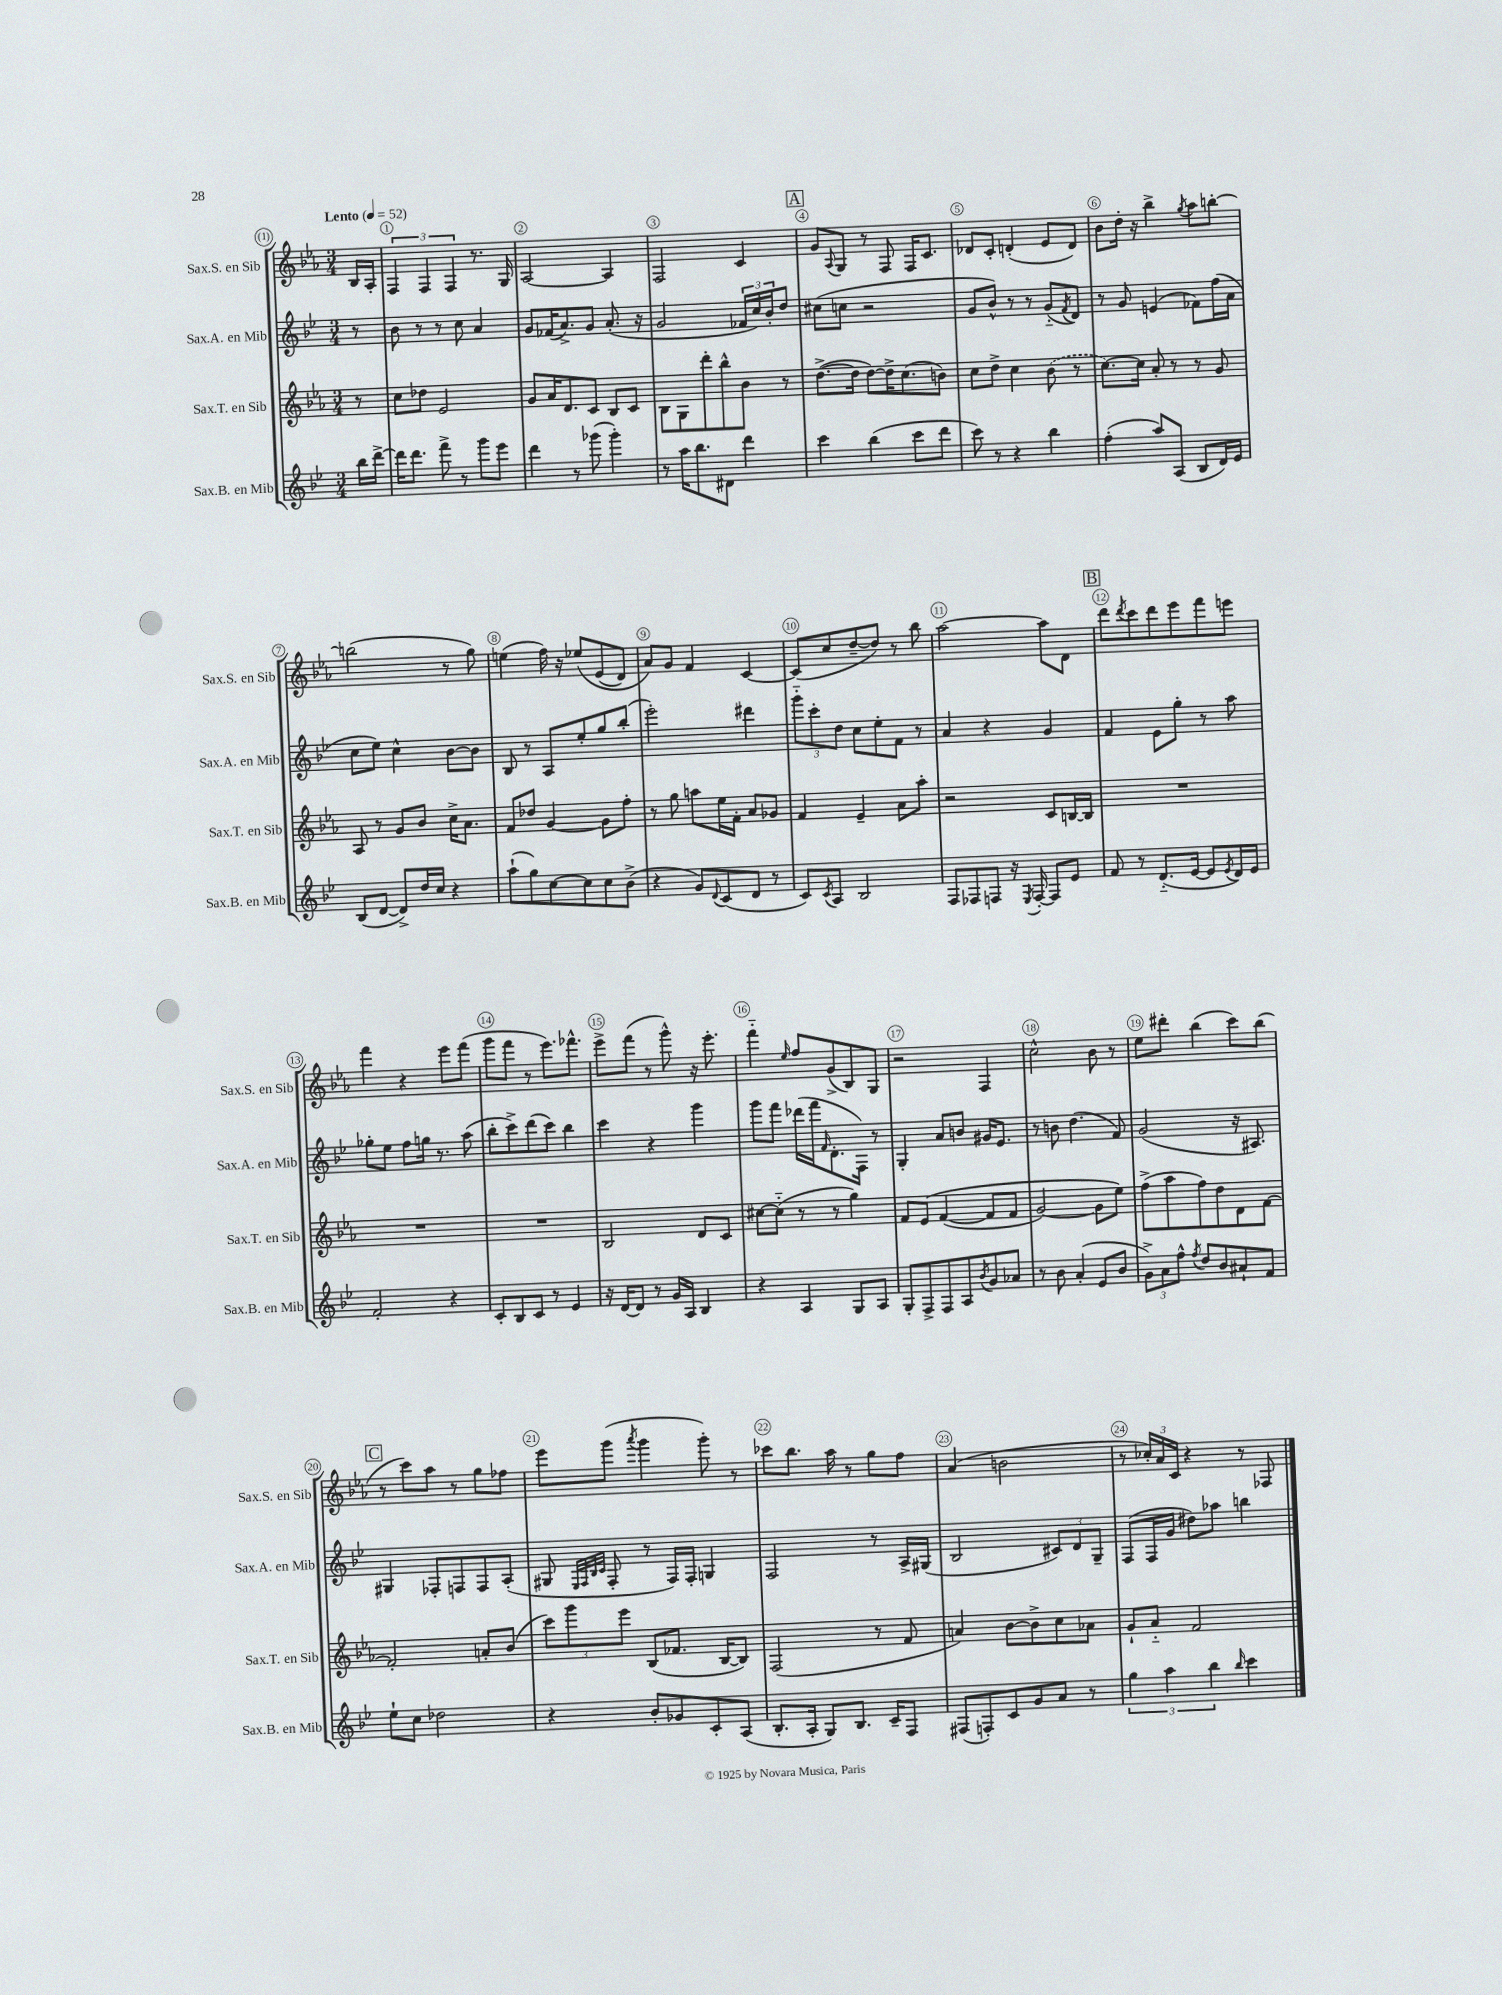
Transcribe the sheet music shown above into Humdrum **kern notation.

**kern	**kern	**kern	**kern
*part4	*part3	*part2	*part1
*staff4	*staff3	*staff2	*staff1
*I"Sax.B. en Mib	*I"Sax.T. en Sib	*I"Sax.A. en Mib	*I"Sax.S. en Sib
*I'Sax.B. en Mib	*I'Sax.T. en Sib	*I'Sax.A. en Mib	*I'Sax.S. en Sib
*clefG2	*clefG2	*clefG2	*clefG2
*k[b-e-]	*k[b-e-a-]	*k[b-e-]	*k[b-e-a-]
*M3/4	*M3/4	*M3/4	*M3/4
*MM52	*MM52	*MM52	*MM52
=	=	=	=
!	!	!	!LO:TX:a:B:t=Lento
16bb-\LL	8r	8r	16B-/LL
[16ddd^\JJ	.	.	16A-'/JJ
=1	=1	=1	=1
16ddd\KL]	8cc\L	8b-\	6F/
8.ddd\J	.	.	.
.	8dd-X\J	8r	.
.	.	.	6F/
8fff^\	2e-/	8r	.
.	.	.	6F/
8r	.	8cc\	.
8ggg\L	.	4a/	8.r
8eee-\J	.	.	.
.	.	.	16G/
=2	=2	=2	=2
4ddd\	8g/L	8g/L	[2A-/
.	16a-/K	(16f-X/K	.
.	8.d/	8.a^/)	.
8r	.	.	.
(8ggg-X\	8c/J	8g/J	.
4ggg-'\)	8B-/L	(8.a'/	4A-/]
.	8c/J	.	.
.	.	16r	.
=3	=3	=3	=3
8r	8B-\L	2g/	2F/
16aa\KL	8G\	.	.
8.bb-\	.	.	.
.	8ddd'\	.	.
8d#X\J	8bb-^^\	.	.
4ddd\	8b-\J	24f-X/LL	4c/
.	.	24cc/)	.
.	.	24b-'/J	.
.	8r	8dd/J	.
!!LO:REH:place=s1:t=A
=4	=4	=4	=4
4ccc\	([8.dd^\L	(8cc#X\L	8g/L
.	.	.	8qqA-/
.	.	8ccn\J	8G/J
.	16dd\Jk]	.	.
(4bb-\	[8dd\L)	2r	8r
.	16dd^\K]	.	8F/
.	(8.cc\	.	.
8ccc\L	.	.	16F/KL
.	.	.	8.c/J
8ddd\J	8bn\J)	.	.
=5	=5	=5	=5
8ccc\)	8cc\L	8g/L	8d-X/L
8r	8dd^\J	8b-^^/J)	8c'/J
4r	4cc\	8r	(4dn'/
.	.	8r	.
4bb-\	(8b-\	(8g/L	8e-/L
.	.	8qf/	.
.	8r	8d/J)	8d/J)
=6	=6	=6	=6
(4ff'\	[8.cc\L)	8r	8b-\L
.	.	8g/	16dd'\Jk
.	16cc\Jk]	.	16r
8aa/L)	8a-'/	(4en/	4bb-^\
(8A/J	8r	.	.
.	.	.	8qgg/
8B-/L	8r	8f-X\L)	8aa-\L
16d/L)	8g/	(16ff\L	[8bbn'\J
16e-/JJ	.	16a\JJ	.
!!LO:LB:g=z
=7	=7	=7	=7
(8B-/L	8A-/	8cc\L	(2bbn\]
[8d/J	8r	8ee-\J)	.
8d^/L])	8g/L	4cc^^\	.
16dd/L	8b-/J	.	.
16cc/JJ	.	.	.
4r	16cc^\KL	[8b-\L	8r
.	8.a-\J	.	.
.	.	8b-\J]	8gg\)
=8	=8	=8	=8
(8aa`\L	8f/L	8B-/	(4een\
8gg\)	8dd-X/J	8r	.
[8cc\	[4g/	8A/L	16ff\)
.	.	.	16r
8cc\]	.	8ee-'/	(8ee-X/L
8cc\	8g\L]	8gg/	(8e-/
(8b-^\J	8ff'\J	(8bb-'/J	8d/J)
=9	=9	=9	=9
4r	8r	2eee-'\)	8a-/L)
.	8gg\	.	8g/J
8g/L)	8aan\L	.	4f/
8qqd/	.	.	.
(8c/	16ee-\L	.	.
.	16f'\JJ	.	.
8d/J	8a-/L	4ddd#X\	[4c/
8r	8g-X/J	.	.
=10	=10	=10	=10
8c/L)	4f/	12ggg\L	(8c/L]
.	.	12ccc'\	.
8qc/	.	.	.
8A/J	.	.	8cc/
.	.	12dd\J	.
2B-/	4e-~/	8cc\L	[8dd~/
.	.	8ee-'\	8dd/J])
.	8a-\L	8f\J	8r
.	8aa-'\J	8r	8bb-\
=11	=11	=11	=11
8F/L	2r	4a/	[2aa-\
8F-X/	.	.	.
8Fn/J	.	4r	.
16r	.	.	.
8qE-/	.	.	.
[16F'/	.	.	.
8F/L]	8c/L	4g/	8aa-\L]
8e-/J	[16Bn/L	.	8d\J
.	16B/JJ]	.	.
!!LO:REH:place=s1:t=B
=12	=12	=12	=12
8f/	2.r	4f/	8ddd\L
.	.	.	8qddd/
8r	.	.	8ccc\
(8.d/L	.	8e-\L	8ddd\
.	.	8gg'\J	8eee-\
[16e-/Jk	.	.	.
8e-/L]	.	8r	8fff\
8qe-/	.	.	.
16d/L)	.	8aa\	8eeen\J
16e-/JJ	.	.	.
!!LO:LB:g=z
=13	=13	=13	=13
2f'/	2.r	8gg-X'\L	4fff\
.	.	8ee-\J	.
.	.	8ff\L	4r
.	.	16ggn\Jk	.
.	.	8.r	.
4r	.	.	8eee-\L
.	.	(8aa\	(8fff\J
=14	=14	=14	=14
8c'/L	2.r	8bb-'\L	8ggg\L
8B-/	.	8ccc^\)	8fff\J
8c/J	.	(8ddd\	8r
8r	.	8ccc\J)	8.eee-\L)
4e-/	.	4bb-\	.
.	.	.	8.fff-X^^\J
=15	=15	=15	=15
16r	2B-/	4ccc\	8eee-^\L
[16d/KL	.	.	.
8d/J]	.	.	(8fff\J
8r	.	4r	8r
16g/LL	.	.	8ggg^^\)
16A/JJ	.	.	.
4B-/	8d/L	4ggg\	16r
.	.	.	8.eee-'\
.	8c/J	.	.
=16	=16	=16	=16
4r	[8cc#X\L	8ggg\L	4fff\
.	(8cc#\J]	8fff\J	.
.	.	.	16qqee-/
4A/	8r	(16ddd-X\LL	8ff/L
.	.	16fff\J	.
.	.	16qqf/	.
.	8r	8.d'\	(8g^/
8G/L	4gg\)	.	8B-/)
.	.	16F\Jk)	.
8A/J	.	8r	8G/J
=17	=17	=17	=17
8G'/L	8f/L	4G'/	2r
8F^/	(8e-/J	.	.
8F/	([4f/	8a/L	.
8A/	.	8bn/J	.
8qb-/	.	.	.
8g/	8f/L]	16g#X/KL	4F/
.	.	8.e-/J	.
8a-X/J	8f/J	.	.
=18	=18	=18	=18
8r	[2g/)	8r	2cc^^\
8b-\	.	8bn\	.
(4a'/	.	(4.dd\	.
8e-/L	8g\L]	.	8b-\
8b-/J	8ee-\J)	8f/)	8r
=19	=19	=19	=19
12g^\L)	(8ff^\L	(2g/	8ee-\L
12a\	.	.	.
.	8aa-\	.	8ddd#X'\J
12ff^^\J	.	.	.
8qff/	.	.	.
8dd/L	8ff\)	.	(4bb-\
8b-/	8dd\	.	.
8a#X`/	8d\	16r	8ccc\L)
.	.	8.A#X/)	.
8f/J	[8f\J	.	(8bb-\J
!!LO:LB:g=z
!!LO:REH:place=s1:t=C
=20	=20	=20	=20
8ee-`\L	2f'/]	4G#X/	8r
8cc\J	.	.	8ccc\L)
2dd-X\	.	8F-X'/L	8aa-\J
.	.	8Fn/	8r
.	8an'/L	8F/	8gg\L
.	(8b-/J	(8A'/J	8ff-X\J
=21	=21	=21	=21
4r	12ccc\L)	8G#X/	8eee-\L
.	12ggg\	.	.
.	.	32qqE-/LLL	.
.	.	32qqF/	.
.	.	32qqB-/	.
.	.	32qqc/JJJ	.
.	.	8F'/	(8ggg\J
.	12eee-\J	.	.
.	.	.	8qaaa-/
8b-'/L	(8B-/L	8r	4ggg\
8g-X/	8.f-X/J	16F/LL)	.
.	.	16F'/JJ	.
8c'/	.	4Gn/	8ggg'\)
.	[16B-/KL	.	.
(8A/J	8B-/J])	.	8r
=22	=22	=22	=22
8.B-'/L	(2F/	2F/	8ccc-X\L
.	.	.	8.bb-\J
16A'/Jk	.	.	.
8G/L)	.	.	.
.	.	.	16aa-\
8.B-/J	.	.	8r
.	8r	8r	8gg\L
16c~/KL	.	.	.
8F/J	8f/	16A^/LL	8ff\J
.	.	(16G#X/JJ	.
=23	=23	=23	=23
(8F#X/L	4an/)	2B-/	(4a-/
8Fn'/)	.	.	.
8c/	[8b-\L	.	2bn\
8g/	8b-^\]	.	.
8a/J	8cc\	12c#X/L)	.
.	.	12d/	.
8r	8a-X\J	.	.
.	.	12G~/J	.
=24	=24	=24	=24
6gg\	8g`/L	(8F/L	8r
.	8a-/J	16F/L	24cc-X'/LL)
6aa\	.	.	24a-/
.	.	16g/JJ	.
.	.	.	24c/JJ
.	2f/	8dd#X\L)	4r
6bb-\	.	.	.
.	.	8aa-X\J	.
16qqbb-/	.	.	.
4ccc\	.	4bbn\	8r
.	.	.	8F-X/
==	==	==	==
*-	*-	*-	*-
